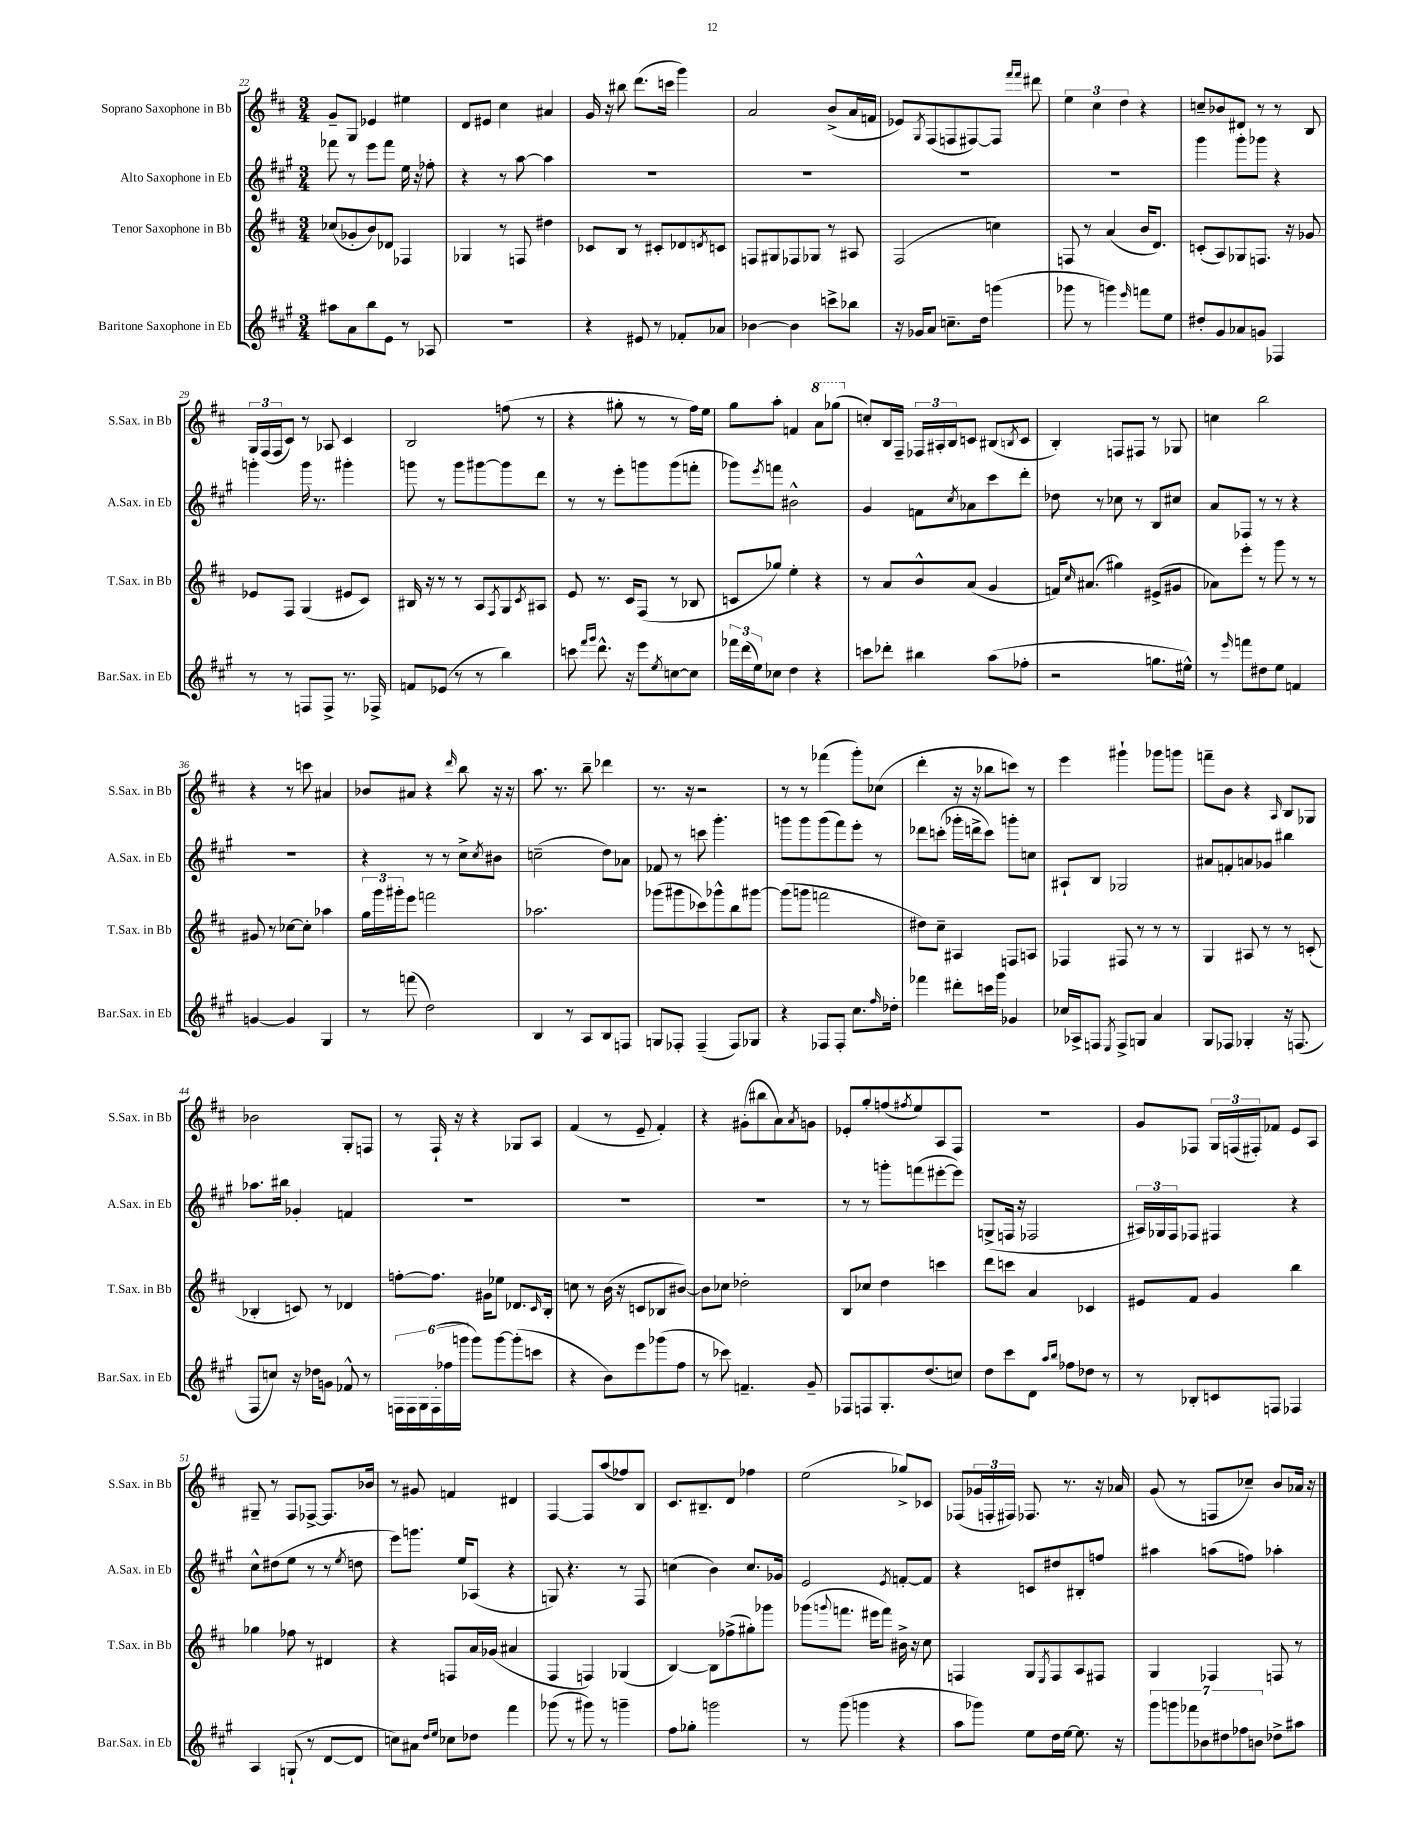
<<
\new StaffGroup <<
\new Staff = "s0" \with { instrumentName = "Soprano Saxophone in Bb" shortInstrumentName = "S.Sax. in Bb" } {
    \clef treble \key d \major \numericTimeSignature \time 3/4
    g'8-- g8 ees'4 eis''4 |
    d'8 eis'8 cis''4 ais'4 |
    g'16 r16 bis''8 d'''8.( c'''16 g'''4) |
    a'2 b'8->( a'16 f'16 |
    ees'8) \acciaccatura { g8 } fis8( f8 fis8~) fis8 \grace { fis'''16 fis'''16 } dis'''8 |
    \tuplet 3/2 { e''4 cis''4 d''4 } r4 |
    c''8-- bes'8 dis'8 r8 r8 b8 |
    \tuplet 3/2 { g16 fis16( fis16 } cis'8) r8 aes8 cis'4 |
    b2 f''8( r8 |
    r4 gis''8-. r8 r8 fis''16) e''16 |
    g''8 a''8-. f'4 \ottava #1 a''8 ges'''8( \ottava #0 |
    c''8-.) b16 fis16-- \tuplet 3/2 { fes16 ais16-. b16 } c'8 bis8( \acciaccatura { b8 } c'8 |
    b4-.) f8 fis8 r8 ges8 |
    c''4 b''2 |
    r4 r8 c'''8 ais'4 |
    bes'8 ais'8 r4 \grace { d'''16 } b''8 r16 r16 |
    a''8. r8. b''8-- des'''4 |
    r8. r16 r2 |
    r8 r8 fes'''4( g'''8-.) ces''8( |
    d'''4-. r16 r16 bes''8 c'''8) r8 |
    e'''4 gis'''4-! ges'''8 g'''8 |
    f'''8-- b'8 r4 \grace { a16 } b8 ges8 |
    bes'2 g8-. f8 |
    r8 fis16-! r16 r4 ges8 a8 |
    fis'4( r8 e'8-- fis'4-.) |
    r4 gis'8-.( bis''8 a'8) \acciaccatura { a'8 } g'8 |
    ees'8-. g''8-. f''8( \acciaccatura { fis''8 } e''8) a8 fis8 |
    R2. |
    g'8 fes8 \tuplet 3/2 { g16 f16( fis16-.) } fes'8 e'8 a8 |
    gis8-- r8 fis8 fes8~-> fes8. bes'16 |
    r8 gis'8 f'4 dis'4 |
    fis4~ fis8 a''8( fes''8) b8 |
    cis'8. bis8.-- d'8 fes''4 |
    e''2( ges''8->) ces'8 |
    fes8( \tuplet 3/2 { ges'16 f16-. fis16) } fes8. r8. r16 aes'16 |
    g'8( r8 f8 ces''8--) b'8 aes'16 r16 \bar "|." |
}
\new Staff = "s1" \with { instrumentName = "Alto Saxophone in Eb" shortInstrumentName = "A.Sax. in Eb" } {
    \clef treble \key a \major \numericTimeSignature \time 3/4
    fes'''8 r8 e'''8 fes'''8 e''16 r16 fes''8-. |
    r4 r8 a''8~ a''4 |
    R2. |
    R2. |
    R2. |
    R2. |
    gis'''4 gis'''8-. ges'''8 r4 |
    g'''4-. g'''16 r8. gis'''4-. |
    g'''8 r8 g'''8 gis'''8~ gis'''8 d'''8 |
    r8 r8 e'''8-. g'''8 g'''8( f'''8-. |
    ges'''8) \acciaccatura { e'''8 } f'''8 bis'2-^ |
    gis'4 f'8 \acciaccatura { cis''8 } aes'8 cis'''8 d'''8-. |
    des''8 r8 ces''8 r8 b8 cis''8 |
    a'8 fes8 r8 r8 r4 |
    R2. |
    r4 r8 r8 cis''8-> \acciaccatura { cis''8 } bis'8 |
    c''2--( d''8) aes'8 |
    fes'8 r8 c'''8 gis'''4.-. |
    g'''8 g'''8 g'''8( fis'''8) e'''8-. r8 |
    des'''8 c'''8-.( ges'''16-. d'''16-> c'''8) g'''8-. c''8 |
    ais8-! b8 ges2 |
    ais'8 f'8-. a'8 ges'8 bis''4 |
    aes''8. bis''16 ges'4-. f'4 |
    R2. |
    R2. |
    R2. |
    r8 r8 g'''8-. f'''8( eis'''8~-. eis'''8) |
    g8->( f16 r16 fes2 |
    \tuplet 3/2 { ais16) ges16 fis16 } fes8 fis4 r4 |
    cis''8-^ dis''8( e''8 r8 r8 \acciaccatura { e''8 } d''8 |
    e'''8) g'''8. e''16 aes8( r4 |
    g8) r4. r8 fis8 |
    c''4( b'4) c''8. ges'16 |
    e'2 \acciaccatura { e'8 } f'8~-. f'8 |
    r4 c'8 dis''8 bis8-. f''8 |
    ais''4 a''8( f''8) aes''4-. \bar "|." |
}
\new Staff = "s2" \with { instrumentName = "Tenor Saxophone in Bb" shortInstrumentName = "T.Sax. in Bb" } {
    \clef treble \key d \major \numericTimeSignature \time 3/4
    ces''8( ges'8-. b'8) des'8 fes4 |
    ges4 r8 f8 dis''4 |
    ces'8 b8 r8 cis'8-. des'8 \acciaccatura { d'8 } c'8 |
    f8 gis8 fes8 ges8 r8 ais8 |
    fis2( c''4) |
    f8 r8 a'4( b'16 d'8.) |
    c'8-.( a8) ges8 f8. r16 ges'8 |
    ees'8 fis8 g4( eis'8 cis'8) |
    bis16 r16 r8 r8 a8 \acciaccatura { fis8 } g8 \acciaccatura { cis'8 } ais8 |
    e'8 r8. cis'16 fis8( r8 bes8 |
    c'8 ges''8) e''4-. r4 |
    r8 a'8 b'8-^ a'8( g'4 |
    f'16) \grace { cis''16 } ais'8.( gis''4) eis'8->( gis'8 |
    aes'8) e'''8-. r8 g'''8 r8 r8 |
    gis'8 r8 ces''8~ ces''8-. aes''4 |
    \tuplet 3/2 { g''16 g'''16 gis'''16-. } e'''8 f'''2 |
    aes''2. |
    ges'''8( gis'''8 ces'''8) ges'''8-^ b''8 gis'''8~ |
    gis'''8( g'''8 f'''2 |
    dis''8) cis''8-- ais4 f8 a8 |
    fes4 fis8 r8 r8 r8 |
    g4 ais8 r8 r8 c'8-.( |
    bes4-. c'8) r8 des'4 |
    f''8~-. f''8. gis'16 ees''8 des'8. \grace { cis'16 } b16-. |
    c''8 r8 b'16( r16 c'8 bes8 bis'8~) |
    bis'8 ces''8 des''2-. |
    b8 ces''8 d''4 c'''4 |
    d'''8 c'''8 a'4 ces'4 |
    eis'8 fis'8 g'4 b''4 |
    ges''4 fes''8 r8 dis'4 |
    r4 f8 a'16 ges'16( ais'4 |
    fis4 f4) ges4( |
    b4~) b8 fes''8->( gis''8-.) ges'''8 |
    ges'''8( \appoggiatura { g'''8 } f'''8. eis'''16 f'''8) bis'16-> r16 cis''8 |
    f4 g8 \acciaccatura { e8 } f8 a8 fis8 |
    g4 fes4 f8 r8 \bar "|." |
}
\new Staff = "s3" \with { instrumentName = "Baritone Saxophone in Eb" shortInstrumentName = "Bar.Sax. in Eb" } {
    \clef treble \key a \major \numericTimeSignature \time 3/4
    ais''8 a'8 b''8 e'8 r8 aes8 |
    R2. |
    r4 eis'8 r8 fes'8-. aes'8 |
    bes'4~ bes'4 c'''8-> bes''8 |
    r16 ges'16 a'8 c''8.-- d''16 g'''4( |
    ges'''8 r8 g'''4) \grace { e'''16 } f'''8 e''8 |
    dis''8-. gis'8 aes'8 g'8 fes4 |
    r8 r8 f8 f8-> r8. fes16-> |
    f'8 ees'8( r8 r8 b''4) |
    c'''8 \grace { fis'''16 gis'''16 } d'''8.-^ r16 e'''8 \acciaccatura { e''8 } c''8~ c''8 |
    \tuplet 3/2 { fes'''16 d'''16( e''16) } ces''8 d''4 r4 |
    c'''8 des'''8-. bis''4 a''8( fes''8-. |
    r2 g''8. eis''16-^) |
    r8 \grace { e'''16 } f'''8 dis''8 e''8 f'4 |
    g'4~ g'4 gis4 |
    r8 f'''8( d''2) |
    b4 r8 a8 b8 f8 |
    g8 fes8-. fes4--( fes8) ges8 |
    r4 fes8 fes8-. cis''8. \grace { fis''16 } des''16-. |
    fes'''4 dis'''8-. c'''16 gis'''16 ges'4 |
    ces''16 aes16-> f8 \acciaccatura { e8 } f8-> g8 a'4 |
    gis8 fes8 ges4-. r16 f8.( |
    fis8 c''8) r16 des''16 g'8 fes'8-^ r8 |
    \tuplet 6/4 { f16 f16 gis16 f16-.( fes''16 g'''16 } g'''8) g'''8~ g'''8-.( c'''8 |
    r4 b'8) e'''8 ges'''8( fis''8 |
    r8 ces'''8) f'4.-- gis'8-- |
    fes8 f8 gis8.-. d''8.( c''8) |
    d''8 cis'''8 d'8 \grace { a''16 b''16 } fes''8 des''8 r8 |
    r8 bes8-. c'8 f8 fes4 |
    a4 g8-!( r8 d'8~ d'8 |
    c''8) ais'8 \grace { d''16 e''16 } ces''8 des''8 fis'''4 |
    ges'''8( r8 gis'''8) r8 g'''4-- |
    fis''8 ges''8-. g'''2 |
    r8 gis'''8( g'''4 r4 |
    a''8 ges'''8) e''8 d''16 e''16~ e''8. r16 |
    \tuplet 7/4 { gis'''8 g'''8 fes'''8 bes'8 dis''8 fes''8 b'8 } des''8-> ais''8 \bar "|." |
}
>>
>>
\layout { \context { \Score currentBarNumber = #22 } }
